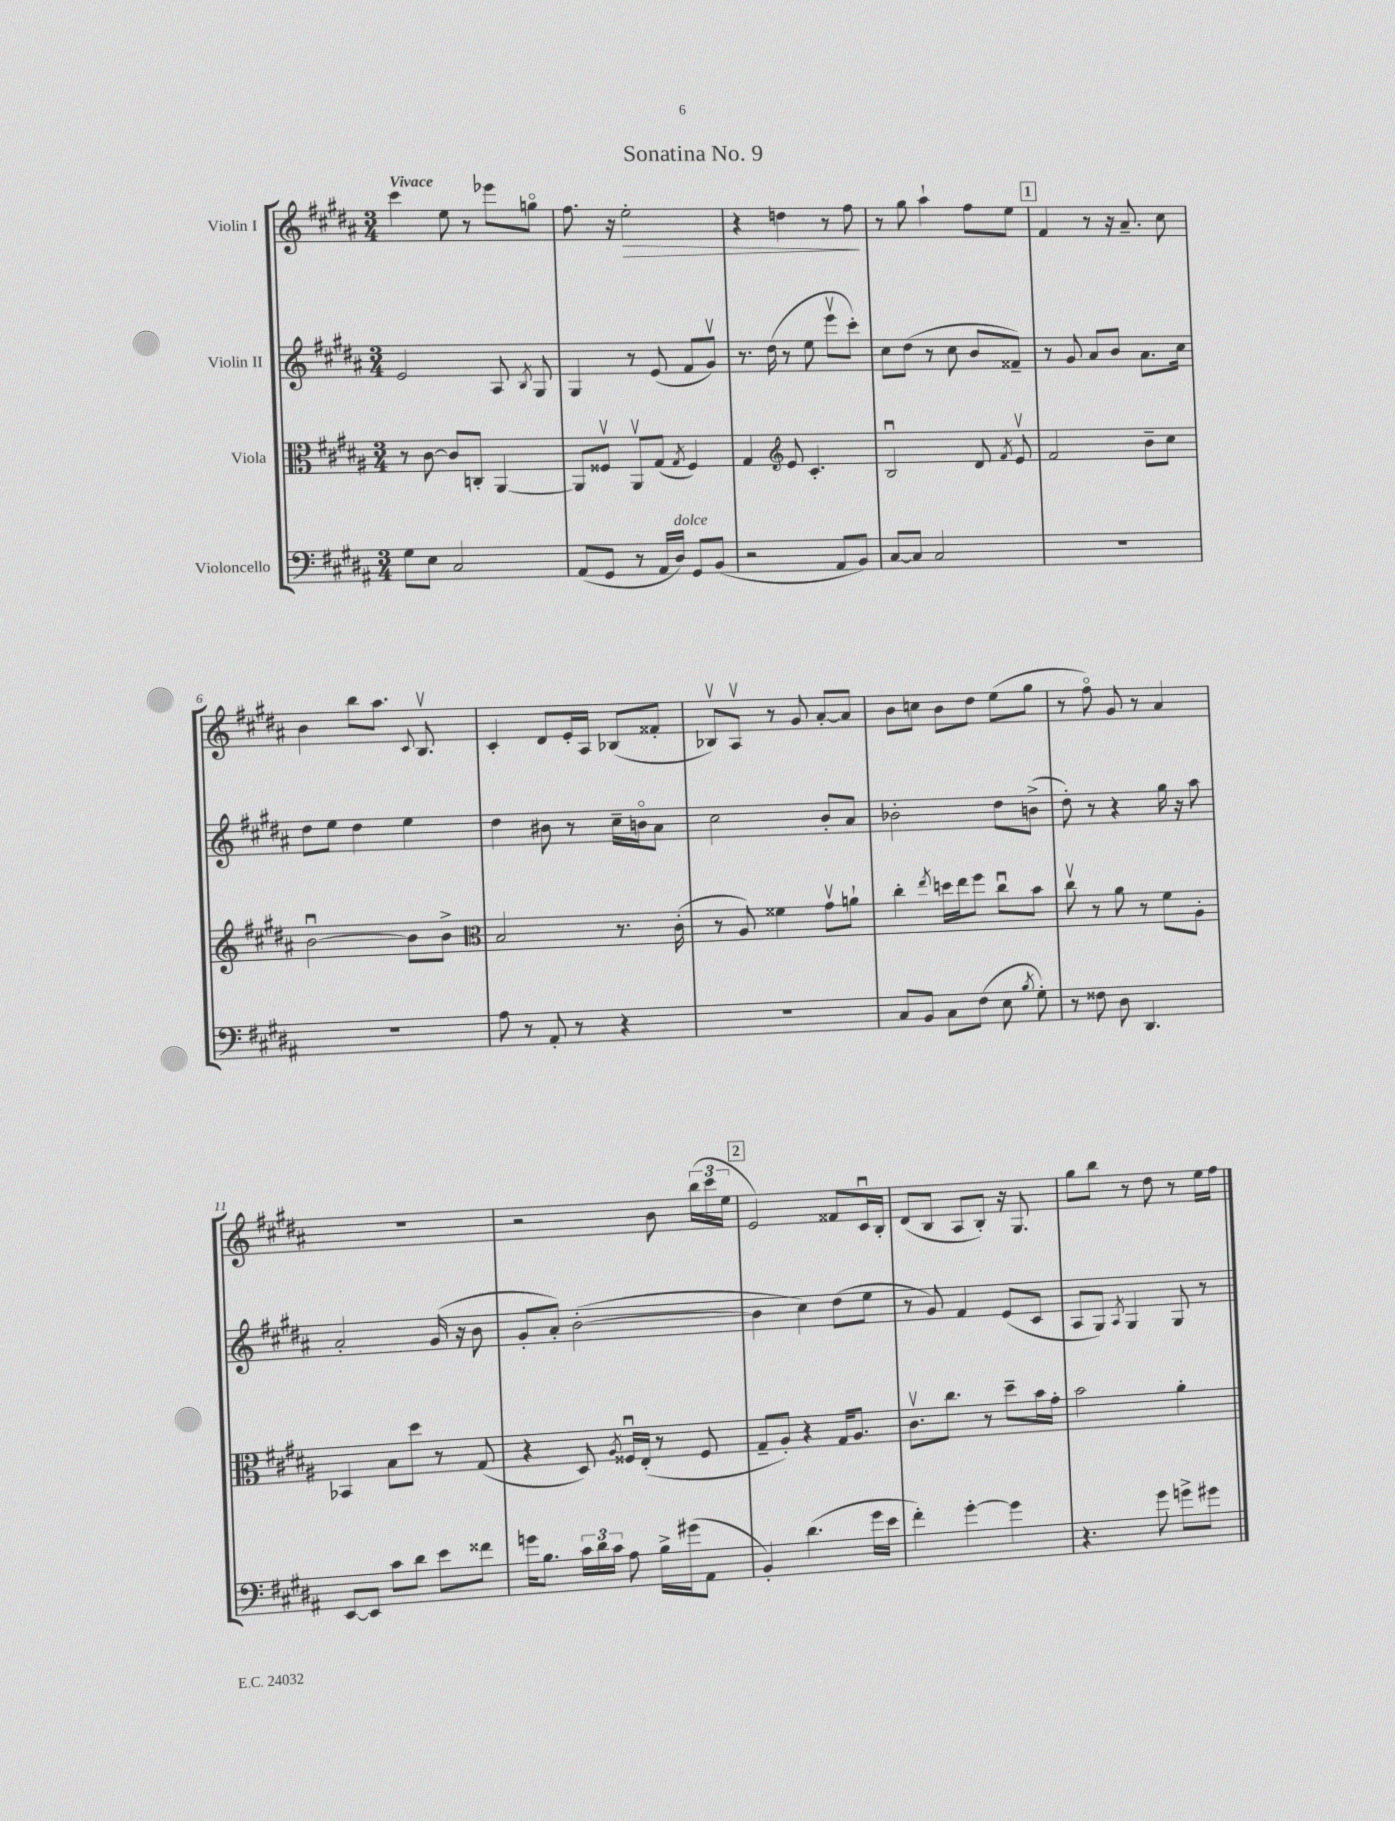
\header { title = "Sonatina No. 9" }
<<
\new StaffGroup <<
\new Staff = "s0" \with { instrumentName = "Violin I" } {
    \clef treble \key b \major \numericTimeSignature \time 3/4 \tempo "Vivace"
    \autoBeamOff cis'''4 e''8 r8 ees'''8[ g''8]\flageolet |
    fis''8. r16 e''2-.\> |
    r4 d''4 r8 fis''8\! |
    r8 gis''8 ais''4-! fis''8[ e''8] |
    \mark \markup { \box "1" } fis'4 r8 r16 ais'8.-- cis''8 |
    b'4 b''8[ ais''8.] \appoggiatura { cis'8 } b8.\upbow |
    cis'4-. dis'8[ e'16-. ais16] bes8[( fisis'8]-. |
    bes8[\upbow) ais8]\upbow r8 gis'8 ais'8[~-. ais'8] |
    b'8[ c''8] b'8[ dis''8] e''8[( gis''8] |
    r8 fis''8\flageolet) gis'8 r8 ais'4 |
    R2. |
    r2 b'8 \tuplet 3/2 { b''16[( cis'''16 e''16] } |
    \mark \markup { \box "2" } e'2) fisis'8[ cis'16\downbow b16]-. |
    dis'8[( b8] ais8[ b8]-.) r16 gis8. |
    gis''8[ b''8] r8 dis''8 r8 e''16[ fis''16] \bar "|." |
}
\new Staff = "s1" \with { instrumentName = "Violin II" } {
    \clef treble \key b \major \numericTimeSignature \time 3/4
    \autoBeamOff e'2 ais8 \acciaccatura { b8 } gis8 |
    gis4 r8 e'8( fis'8[ gis'8]\upbow) |
    r8. dis''16( r8 e''8 e'''8[\upbow cis'''8]-.) |
    cis''8[ dis''8]( r8 cis''8 b'8[ fisis'8]--) |
    \mark \markup { \box "1" } r8 gis'8 ais'8[ b'8] ais'8.[ cis''16] |
    dis''8[ e''8] dis''4 e''4 |
    dis''4 bis'8 r8 cis''16[-- b'16\flageolet ais'8] |
    cis''2 b'8[-. ais'8] |
    bes'2-. dis''8[ b'8]->( |
    dis''8-.) r8 r4 gis''16 r16 ais''8 |
    ais'2-. gis'16( r16 b'8 |
    gis'8[-. ais'8]-.) b'2~-.( |
    \mark \markup { \box "2" } b'4 cis''4) dis''8[( e''8] |
    r8 gis'8) fis'4 e'8[( cis'8] |
    ais8[ gis8]) \acciaccatura { ais8 } gis4 gis8 r8 \bar "|." |
}
\new Staff = "s2" \with { instrumentName = "Viola" } {
    \clef alto \key b \major \numericTimeSignature \time 3/4
    \autoBeamOff r8 cis'8~ cis'8[ c8]-. ais,4~ |
    ais,8[ fisis8]\upbow ais,8[\upbow gis8]( \acciaccatura { gis8 } fisis4) |
    gis4 \clef treble e'8 cis'4.-. |
    b2\downbow dis'8 \acciaccatura { fis'8 } e'8\upbow |
    \mark \markup { \box "1" } fis'2 b'8[-- cis''8] |
    b'2~\downbow b'8[ b'8]-> |
    \clef alto b2 r8. cis'16-.( |
    r8 ais8) fisis'4 gis'8[\upbow a'8]-! |
    cis''4-. \acciaccatura { e''8 } d''16[ e''16 fis''8] cis''8[\downbow b'8] |
    cis''8\upbow r8 ais'8 r8 fis'8[ ais8]-. |
    bes,4 b8[ dis''8] r8 gis8( |
    r4 dis8) \acciaccatura { ais8 } fisis16[\downbow e16]-.( r8 fisis8 |
    \mark \markup { \box "2" } gis8[-- ais8]-.) r4 gis16[ ais8.] |
    cis'8.[\upbow cis''8.] r8 dis''8[-- b'16 gis'16]-. |
    b'2 ais'4-. \bar "|." |
}
\new Staff = "s3" \with { instrumentName = "Violoncello" } {
    \clef bass \key b \major \numericTimeSignature \time 3/4
    \autoBeamOff gis8[ e8] cis2 |
    ais,8[( gis,8] r8 ais,16[ dis16]^\markup { \italic "dolce" }) gis,8[ b,8]( |
    r2 ais,8[ b,8]) |
    cis8[~ cis8] cis2 |
    \mark \markup { \box "1" } R2. |
    R2. |
    ais8 r8 ais,8-. r8 r4 |
    R2. |
    cis8[ b,8] cis8[ fis8]( e8 \acciaccatura { b8 } gis8-.) |
    r8 fisis8 dis8 dis,4. |
    e,8[~ e,8] cis'8[ dis'8] e'8[ fisis'8] |
    g'16[ b8.] \tuplet 3/2 { cis'16[ dis'16 cis'16] } ais8 b16[-> gis'16( ais,8] |
    \mark \markup { \box "2" } b,4-.) dis'4.( gis'16[ e'16] |
    fis'4-.) gis'4~-. gis'4 |
    r4. gis'8 g'8[-> gis'8] \bar "|." |
}
>>
>>
